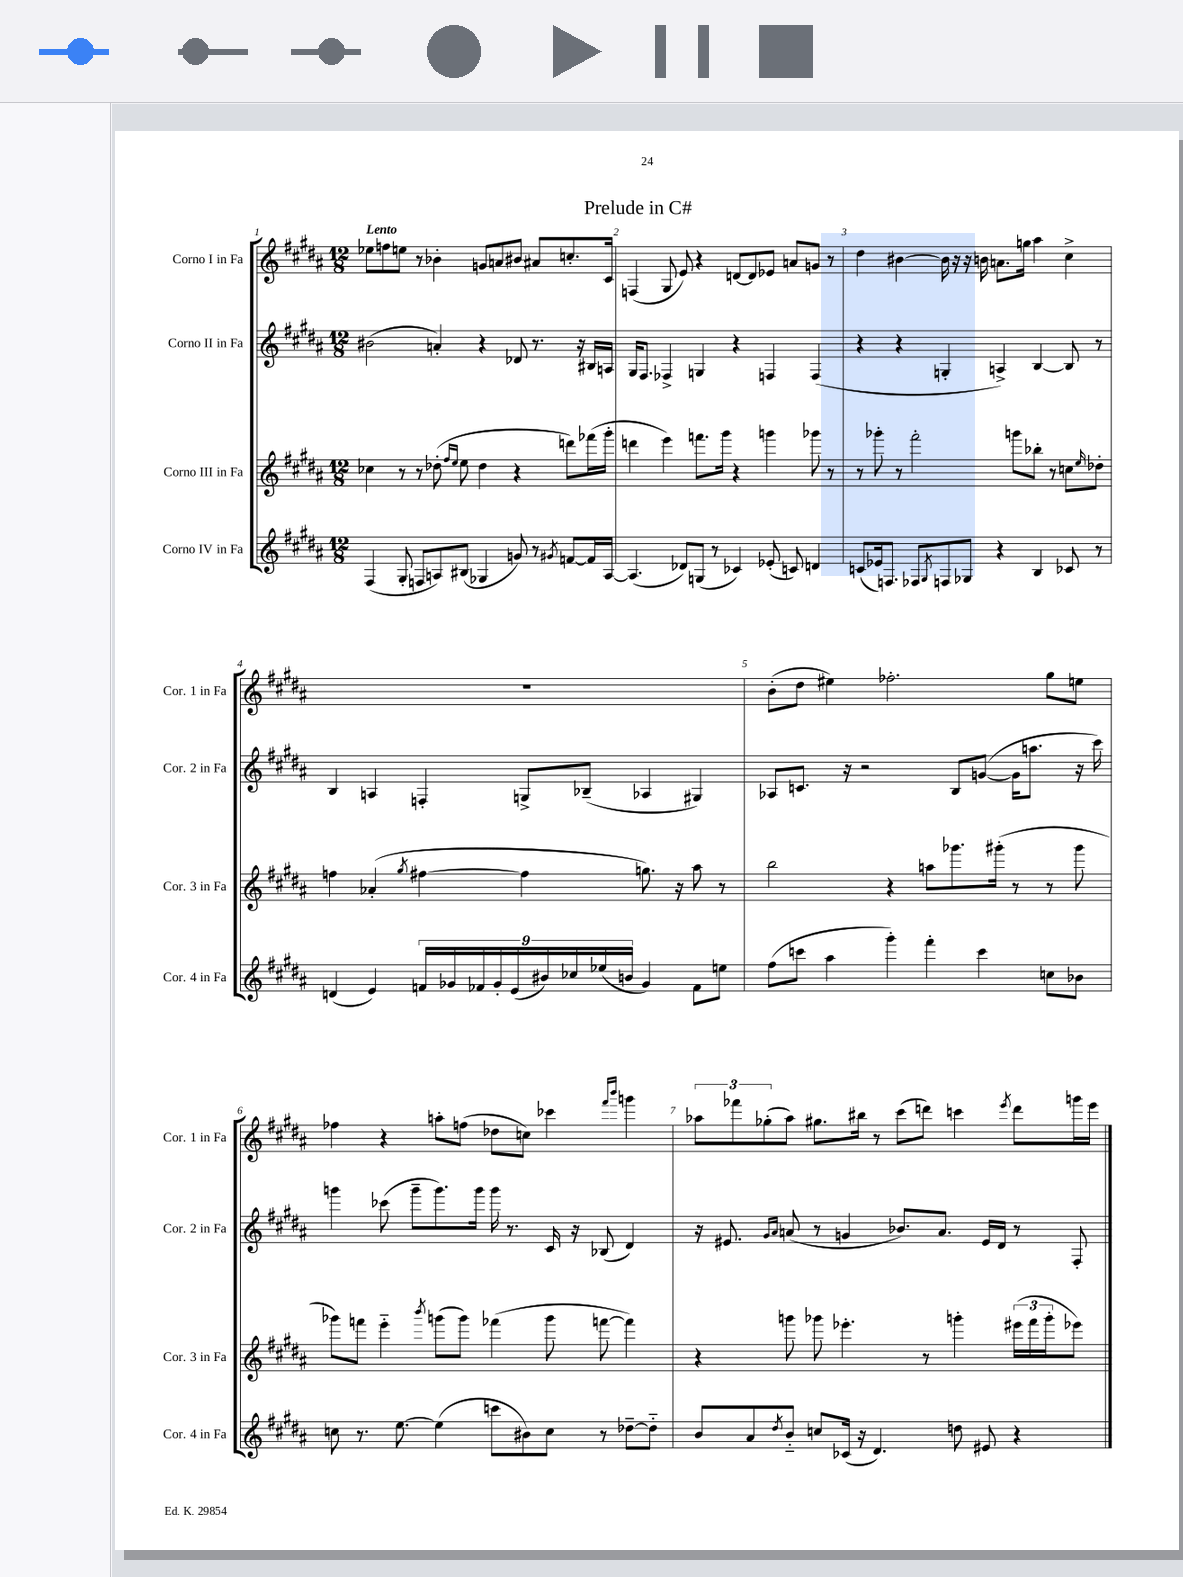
\header { title = "Prelude in C#" }
<<
\new StaffGroup <<
\new Staff = "s0" \with { instrumentName = "Corno I in Fa" shortInstrumentName = "Cor. 1 in Fa" } {
    \clef treble \key b \major \numericTimeSignature \time 12/8 \tempo "Lento"
    ees''8 f''8 e''8 r8 bes'4-. g'8 a'8 bis'8 ais'8 c''8.-. cis'16 |
    f4( gis8 e'8) r4 d'8~ d'8 ees'8 a'8 g'8 r8 |
    dis''4 bis'4~ bis'16 r16 r16 b'16 a'8. g''16 ais''4 cis''4-> |
    R1. |
    b'8-.( dis''8 eis''4) fes''2.-. gis''8 e''8 |
    fes''4 r4 a''8-. f''8( des''8 c''8) ces'''4 \grace { fis'''16 b'''16 } g'''4 |
    \tuplet 3/2 { aes''8 fes'''8 ges''8-.( } aes''8) gis''8. bis''16 r8 cis'''8( d'''8) c'''4 \acciaccatura { e'''8 } d'''8 g'''16 e'''16 \bar "|." |
}
\new Staff = "s1" \with { instrumentName = "Corno II in Fa" shortInstrumentName = "Cor. 2 in Fa" } {
    \clef treble \key b \major \numericTimeSignature \time 12/8
    bis'2( a'4-.) r4 des'8 r8. r16 bis16 a16 |
    gis16 fis8. fes4-> g4 r4 f4 f4( |
    r4 r4 g4-. a4->) b4~ b8 r8 |
    b4 a4 f4-. g8-> bes8--( aes4 gis4) |
    aes8 c'8. r16 r2 b8 g'8~( g'16 a''8. r16 cis'''16) |
    g'''4 ces'''8( g'''8-- g'''8.) g'''16 g'''16 r8. cis'16 r16 bes8( dis'4) |
    r16 eis'8. \grace { gis'16 ais'16 } a'8( r8 g'4 bes'8.) a'8. eis'16 dis'16 r8 fis8-. \bar "|." |
}
\new Staff = "s2" \with { instrumentName = "Corno III in Fa" shortInstrumentName = "Cor. 3 in Fa" } {
    \clef treble \key b \major \numericTimeSignature \time 12/8
    ces''4 r8 r8 des''8-.( \grace { fis''16 e''16 } e''8 des''4 r4 d'''8) fes'''16( gis'''16-. |
    d'''4 e'''4) f'''8. gis'''16 r4 g'''4 ges'''8 r8 |
    r8 ges'''8-. r8 fis'''2-. g'''8 bes''8-. r8 c''8 \grace { e''16 } des''8-. |
    f''4 aes'4-.( \acciaccatura { gis''8 } fis''4~ fis''4 g''8.) r16 ais''8 r8 |
    b''2 r4 a''8 ges'''8. gis'''16-.( r8 r8 gis'''8 |
    ges'''8) f'''8 e'''4-_ \acciaccatura { b'''8 } g'''8( g'''8) fes'''4( g'''8 f'''8~ f'''4) |
    r4 g'''8 ges'''8 ees'''4.-. r8 g'''4-. \tuplet 3/2 { eis'''16( fis'''16 g'''16-. } ees'''8) \bar "|." |
}
\new Staff = "s3" \with { instrumentName = "Corno IV in Fa" shortInstrumentName = "Cor. 4 in Fa" } {
    \clef treble \key b \major \numericTimeSignature \time 12/8
    fis4( gis8-. f8 a8) bis8( ges4 g'8) r8 \acciaccatura { gis'8 } f'8~ f'16 a16~ |
    a4.( des'8) g8( r8 ces'4) ees'8-.( c'8) d'4 |
    c'8( ees'16) f8. fes8 \acciaccatura { gis8 } f8 ges8 r4 b4 ces'8 r8 |
    d'4( e'4) \tuplet 9/8 { f'16 ges'16 fes'16 ges'16-. e'16( bis'16) ces''16 ees''16( b'16 } ges'4) fes'8 e''8 |
    fis''8( c'''8 ais''4 gis'''4-.) fis'''4-. c'''4 c''8 bes'8 |
    c''8 r8. e''8.~ e''4( c'''8 bis'8) c''8 r8 des''8~-- des''8-_ |
    b'8 ais'8 \acciaccatura { dis''8 } b'8-_ c''8 ces'16( r16 dis'4.) d''8 eis'8 r4 \bar "|." |
}
>>
>>
\layout { \context { \Score \override BarNumber.break-visibility = ##(#f #t #t) barNumberVisibility = #all-bar-numbers-visible } }
